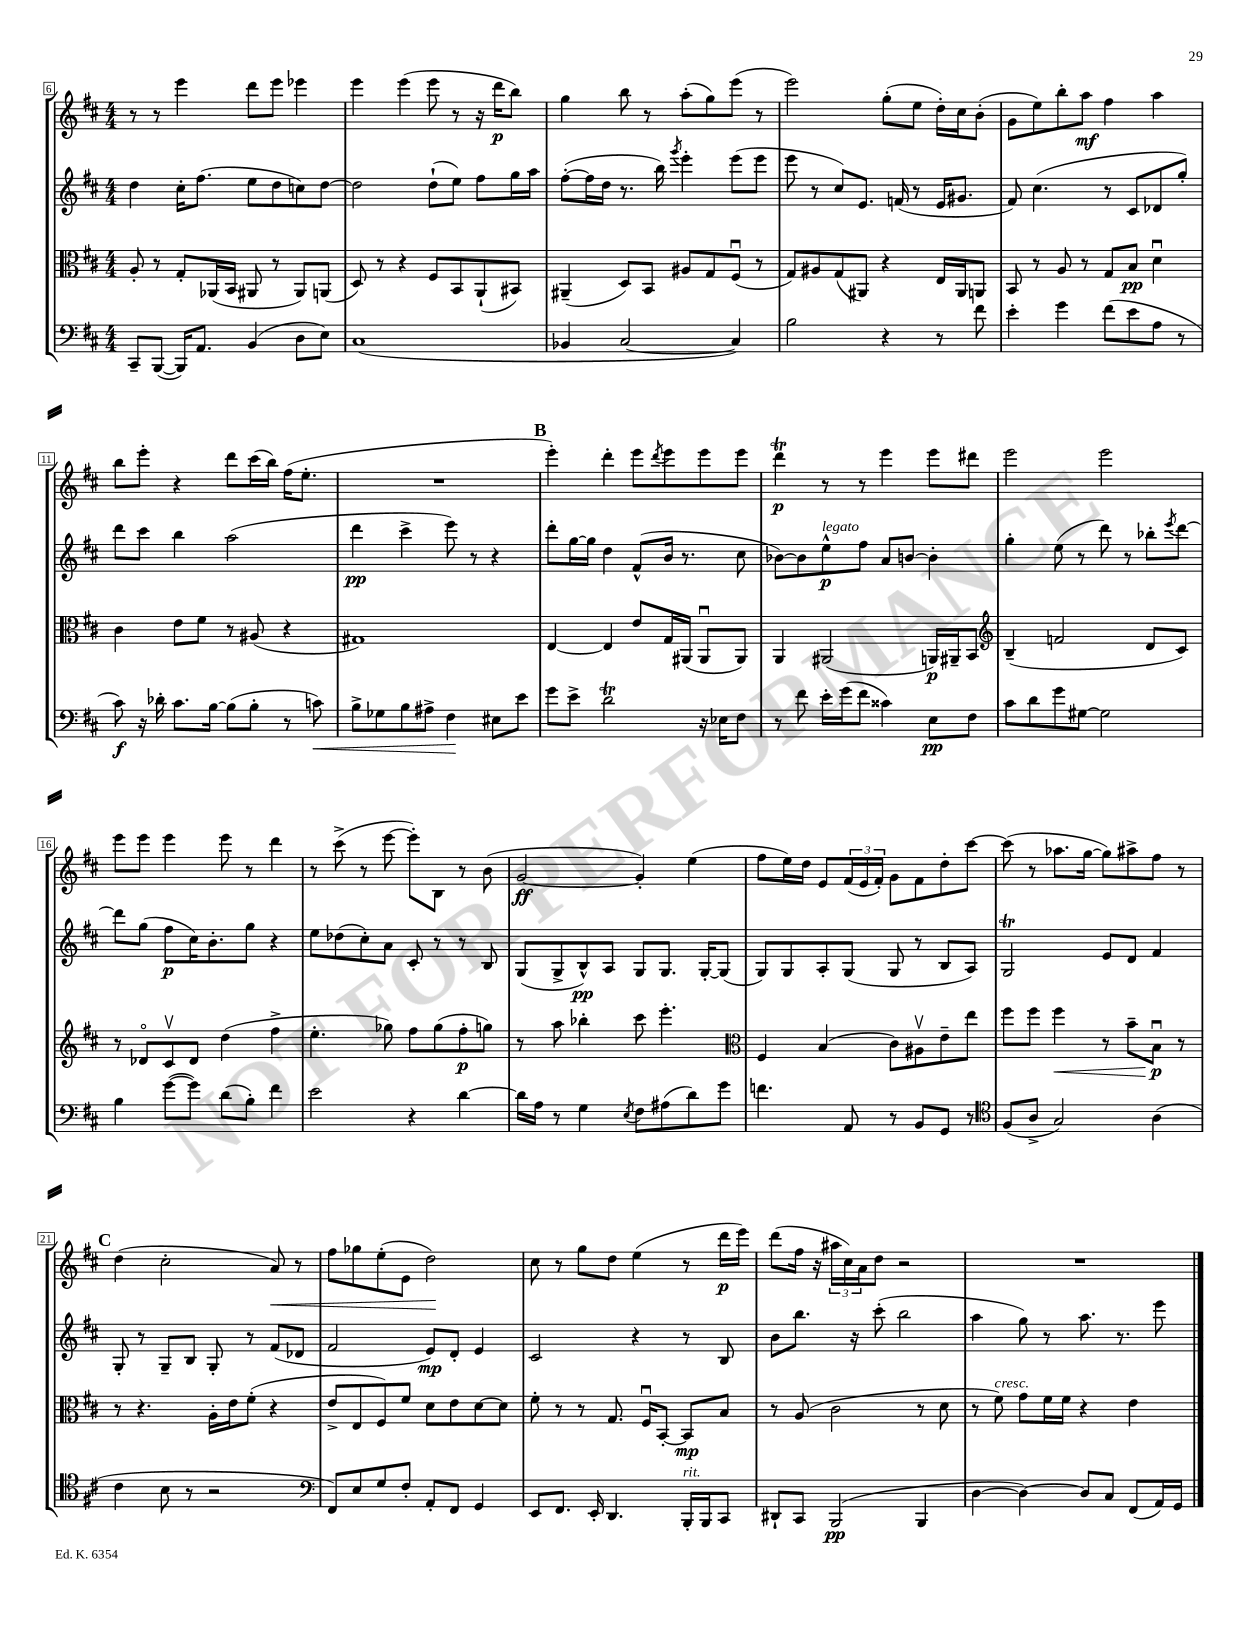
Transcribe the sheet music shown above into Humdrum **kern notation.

**kern	**kern	**kern	**kern
*staff4	*staff3	*staff2	*staff1
*clefF4	*clefC3	*clefG2	*clefG2
*k[f#c#]	*k[f#c#]	*k[f#c#]	*k[f#c#]
*M4/4	*M4/4	*M4/4	*M4/4
8CC#~/L	8A'/	4dd\	8r
([8BBB/J	8r	.	8r
16BBB/]LK)	8G'/L	16cc#'\LK	4eee\
8.AA/J	.	(8.ff#\J	.
.	(16AA-/L	.	.
.	16BB/JJ	.	.
(4BB/	8AA#/	8ee\L	8ddd\L
.	8r	8dd\	8eee\J
8D\L	8AA#/L)	8cc\)	4eee-\
8E\J)	(8AA/J	[8dd\J	.
=	=	=	=
(1C#	8D/)	2dd\]	4eee\
.	8r	.	.
.	4r	.	(4eee\
.	8F#/L	(8dd`\L	8eee\
.	8BB/	8ee\J)	8r
.	(8AA`/	8ff#\L	16r
.	.	.	16ddd\LK
.	8BB#/J)	16gg\L	8bb\J)
.	.	16aa\JJ	.
=	=	=	=
4BB-/	(4AA#~/	([8ff#'\L	4gg\
.	.	16ff#\]L	.
.	.	16dd\JJ	.
[2C#/	8D/L)	8.r	8bb\
.	8BB/J	.	8r
.	.	16bb\)	.
.	.	8qggg/	.
.	8A#/L	4eee'\	(8aa'\L
.	8G/	.	8gg\)
4C#/])	(8F#u/J	(8eee\L	(8eee\J
.	8r	8eee\J	8r
=	=	=	=
2B\	8G/L)	8eee\	2eee\)
.	8A#/	8r	.
.	(8G/	8cc#/L)	.
.	8AA#/J)	8.e/J	.
4r	4r	.	(8gg'\L
.	.	(16f/	.
.	.	8r	8ee\J
8r	16E/LL	16e/LK	16dd'\LL)
.	16AA#/J	8.g#/J	16cc#\J
8f#\	8AA/J	.	(8b'\J
=	=	=	=
4e'\	8BB/	8f#/)	8g\L
.	8r	(4.cc#\	8ee\)
4g\	8A/	.	8bb'\
.	8r	.	8aa\J
(8f#\L	8G/L	8r	4ff#\
8e\	8B/J	8c#/L	.
8A\J	4du\	8d-/	4aa\
8r	.	8gg'/J)	.
=	=	=	=
8c#\)	4c#\	8ddd\L	8bb\L
16r	.	8ccc#\J	8eee'\J
16d-'\	.	.	.
8.c#\L	8e\L	4bb\	4r
.	8f#\J	.	.
[16B\Jk	.	.	.
(8B\]L	8r	(2aa\	8ddd\L
8B'\J	(8A#/	.	(16ccc#\L
.	.	.	16bb\JJ)
8r	4r	.	(16ff#\LK
.	.	.	8.ee'\J
8c\)	.	.	.
=	=	=	=
8B^\L	1G#)	4ddd\	1r
8G-\	.	.	.
8B\	.	4ccc#^\	.
8A#^\J	.	.	.
4F#\	.	8eee\)	.
.	.	8r	.
8E#\L	.	4r	.
8e\J	.	.	.
=	=	=	=
8g\L	[4E/	8ddd'\L	4eee'\)
8e^\J	.	[16gg\L	.
.	.	16gg\]JJ	.
2d\	4E/]	4dd\	4ddd'\
.	8e/L	(8f#^^/L	8eee\L
.	.	.	8qddd/
.	16G/L	16b/Jk	8eee\
.	(16AA#/JJ	8.r	.
16r	8AA#u/L	.	8eee\
16E-\LK	.	.	.
8F#\J	8AA#/J)	8cc#\	8eee\J
=	=	=	=
8r	4AA/	[8b-\L)	4ddd\
8f#\	.	8b-\]	.
16e'\LL	(2AA#/	8ee^^\	8r
(16g\J	.	.	.
8f#\J	.	8ff#\J	8r
4c##\)	.	8a/L	4eee\
.	.	[8b/J	.
8E\L	16AA/LL)	4b'\]	8eee\L
.	16AA#~/J	.	.
8F#\J	8BB/J	.	8ddd#\J
=	=	=	=
*	*clefG2	*	*
8c#\L	(4B~/	4gg'\	2eee\
8d\	.	.	.
8g\	2f/	(8ee\	.
[8G#\J	.	8r	.
2G#\]	.	8ddd\)	2eee\
.	.	8r	.
.	8d/L	8bb-'\L	.
.	.	8qeee/	.
.	8c#/J)	[8ddd\J	.
=	=	=	=
4B\	8r	8ddd\]L	8eee\L
.	8d-o/L	(8gg\J	8eee\J
([8g\L	8c#v/	8ff#\L	4eee\
8g\]J)	8d-/J	16cc#\K)	.
.	.	8.b'\	.
(8d\L	(4dd\	.	8eee\
8B'\J)	.	8gg\J	8r
4f#\	4ff#^\	4r	4ddd\
=	=	=	=
2e\	4.ee'\	8ee\L	8r
.	.	(8dd-\	(8ccc#^\
.	.	8cc#'\)	8r
.	8gg-\)	8a\J	[8eee\
4r	8ff#\L	8c#'/	8eee'\]L)
.	(8gg-\	8r	8B\J
[4d\	8ff#'\	8r	8r
.	8gg\J)	8B/	(8b\
=	=	=	=
16d\]LL	8r	(8G/L	[2g/
16A\JJ	.	.	.
8r	8aa\	8G^/	.
4G\	4bb-'\	8B^^/)	.
.	.	8A/J	.
8qE/	.	.	.
8F#\L	8ccc#\	8G/L	4g'/])
(8A#\	4.eee'\	8.G/J	.
8d\)	.	.	(4ee\
.	.	[16G'/LK	.
8g\J	.	(8G/]J	.
=	=	=	=
*	*clefC3	*	*
4.f\	4F#/	8G/L)	8ff#\L
.	.	8G/	16ee\L)
.	.	.	16dd\JJ
.	(4B/	8A'/	8e/L
8AA/	.	(8G/J	(24f#/L
.	.	.	24e/
.	.	.	24f#'/JJ)
8r	8c#\L)	8G/	8g\L
8BB/L	8A#v\	8r	8f#\
8GG/J	8e~\	8B/L	8dd'\
8r	8ee\J	8A/J)	[8ccc#\J
=	=	=	=
*clefC4	*	*	*
(8F#/L	8ff#\L	2G/	(8ccc#\]
8A^/J	8ff#\J	.	8r
2G/)	4ff#\	.	8.aa-\L
.	.	.	[16gg\Jk
.	8r	8e/L	8gg\]L)
.	8b~\L	8d/J	8aa#^\
(4A\	8Bu\J	4f#/	8ff#\J
.	8r	.	8r
=	=	=	=
4c#\	8r	8G'/	(4dd\
.	4.r	8r	.
8B\	.	8G~/L	2cc#'\
8r	.	8B/J	.
2r	16A'\LL	8G'/	.
.	16e\J	.	.
.	(8f#'\J	8r	.
.	4r	(8f#/L	8a/)
.	.	8d-/J	8r
=	=	=	=
*clefF4	*	*	*
8FF#/L)	8e^/L	2f#/	8ff#\L
8E/	8E/	.	8gg-\
8G/	8F#/)	.	(8ee'\
8F#'/J	8f#/J	.	8e\J
8AA'/L	8d\L	8e/L)	2dd\)
8FF#/J	8e\	8d'/J	.
4GG/	[8d\	4e/	.
.	8d\]J	.	.
=	=	=	=
8EE/L	8f#'\	2c#/	8cc#\
8.FF#/J	8r	.	8r
.	8r	.	8gg\L
16EE'/	.	.	.
4.DD/	8.G/	.	8dd\J
.	.	4r	(4ee\
.	16F#u/LK	.	.
.	[8BB'/J	.	.
16BBB'/LL	8BB/]L	8r	8r
16BBB/J	.	.	.
8CC#/J	8B/J	8B/	16ddd\LL
.	.	.	16eee\JJ)
=	=	=	=
8DD#`/L	8r	8b\L	(8ddd\L
8CC#/J	(8A/	8.bb\J	16ff#\Jk
.	.	.	16r
(2BBB/	2c#\	.	24aa#\LL
.	.	.	24cc#\)
.	.	16r	.
.	.	.	24a\J
.	.	(8ccc#'\	8dd\J
.	.	2bb\	2r
4BBB/	8r	.	.
.	8d\	.	.
=	=	=	=
[4D\	8r	4aa\	1r
.	8f#\)	.	.
4D\_)	8g\L	8gg\)	.
.	16f#\L	8r	.
.	16f#\JJ	.	.
8D/]L	4r	8.aa\	.
8C#/J	.	.	.
.	.	8.r	.
(8FF#/L	4e\	.	.
16AA/L)	.	8eee\	.
16GG/JJ	.	.	.
==	==	==	==
*-	*-	*-	*-
